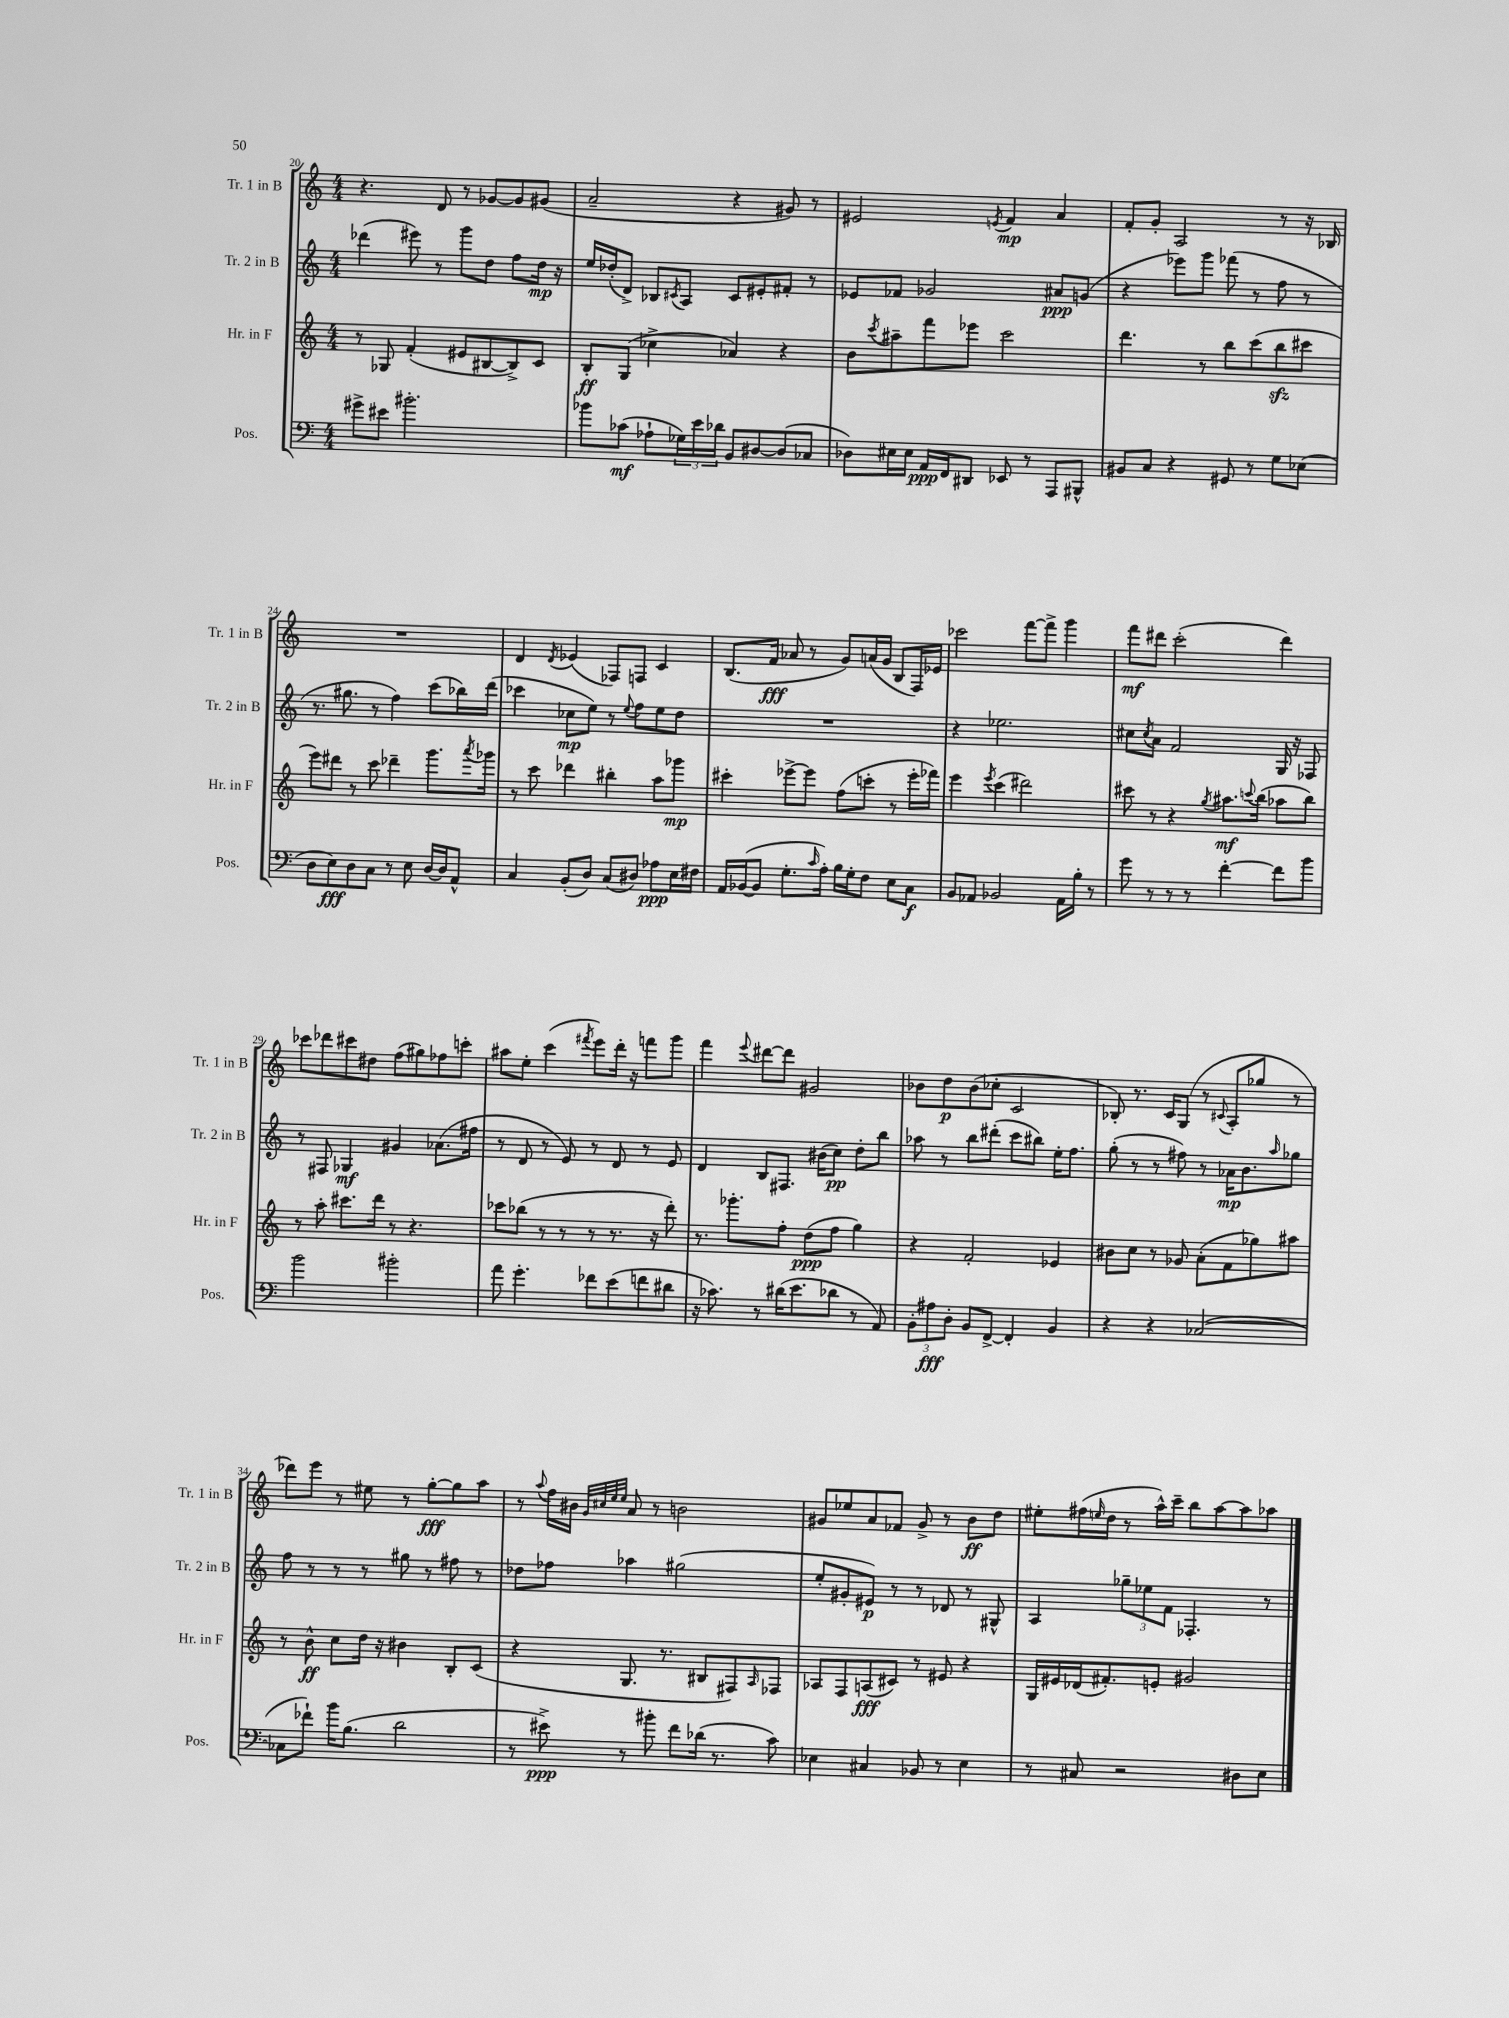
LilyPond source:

<<
\new StaffGroup <<
\new Staff = "s0" \with { instrumentName = "Tr. 1 in B" shortInstrumentName = "Tr. 1 in B" } {
    \clef treble \key c \major \numericTimeSignature \time 4/4
    r4. d'8 r8 ges'8~ ges'8 gis'8( |
    a'2-- r4 gis'8) r8 |
    eis'2 \acciaccatura { e'8 } f'4\mp a'4 |
    f'8-. g'8-. a2 r8 r16 bes16 |
    R1 |
    d'4 \acciaccatura { d'8 } ees'4( fes8) f8 c'4 |
    b8.( f'16\fff aes'8 r8 g'8) a'16( g'16 b8 f16) ees'16 |
    ces'''2 f'''8~ f'''8-> g'''4 |
    f'''8\mf dis'''8 c'''2-.( dis'''4) |
    ces'''8 des'''8 cis'''8 dis''8 f''8( gis''8) fes''8 c'''8-. |
    ais''8 e''8-. c'''4( \acciaccatura { fis'''8 } e'''8) d'''16-. r16 f'''8 g'''8 |
    f'''4 \appoggiatura { e'''8 } dis'''8~ dis'''8 gis'2 |
    bes'8 d''8\p bes'8( ces''8-. c'2 |
    bes8-.) r8. c'16 g8( r8 \appoggiatura { cis'8 } a8-. ges''8 r8 |
    des'''8) e'''8 r8 eis''8 r8 g''8~-.\fff g''8 a''8 |
    r8 \appoggiatura { a''8 } f''16 bis'16 \grace { g'32 cis''32 e''32 e''32 } a'8 r8 b'2 |
    gis'8 ees''8 a'8 fes'8 gis'8-> r8 b'8\ff d''8 |
    eis''8-. fis''16( \grace { e''16 } d''16 r8 a''16-^) c'''16-- b''8 a''8~ a''8 aes''8 \bar "|." |
}
\new Staff = "s1" \with { instrumentName = "Tr. 2 in B" shortInstrumentName = "Tr. 2 in B" } {
    \clef treble \key c \major \numericTimeSignature \time 4/4
    des'''4( eis'''8) r8 g'''8 d''8 f''8 d''16\mp r16 |
    e''16 des''16-.( d'8->) bes8 \acciaccatura { cis'8 } a8 cis'8 eis'8-. fis'8-. r8 |
    ees'8 fes'8 ges'2 ais'8\ppp g'8( |
    r4 ees'''8) g'''8 fes'''8( r8 f''8 r8 |
    r8. gis''8. r8 f''4) c'''8( bes''16) d'''16( |
    ces'''4 ces''8\mp e''8) r8 \appoggiatura { e''8 } f''8 e''8 d''8 |
    R1 |
    r4 ees''2. |
    cis''8 \acciaccatura { cis''8 } a'8 f'2 g16 r16 fes8 |
    r8 fis8 ges4\mf gis'4 aes'8.( fis''16 |
    r8 d'8 r8 e'8) r8 d'8 r8 e'8 |
    d'4 b8 fis8. bis'16( c''8\pp) d''8-. b''8 |
    aes''8 r8 b''8 dis'''8-.( c'''8 bis''8) e''16-. f''8. |
    g''8-.( r8 r8 fis''8) r8 aes'16\mp b'8. \grace { a''16 } ges''8 |
    f''8 r8 r8 r8 gis''8 r8 fis''8 r8 |
    des''8 fes''8 aes''4 gis''2( |
    e''8-. gis'8-. eis'8\p) r8 r8 des'8 r8 gis8-^ |
    a4 \tuplet 3/2 { ges''8-- ees''8 f'8 } fes4.-. r8 \bar "|." |
}
\new Staff = "s2" \with { instrumentName = "Hr. in F" shortInstrumentName = "Hr. in F" } {
    \clef treble \key c \major \numericTimeSignature \time 4/4
    r8 ges8 f'4-.( eis'8 bis8~ bis8->) c'8 |
    b8-.\ff g8( ces''4-> aes'4) r4 |
    b'8 \acciaccatura { c'''8 } ais''8-- f'''8 ees'''8 c'''2 |
    d'''4. r8 b''8 c'''8( b''8\sfz cis'''8 |
    e'''8) dis'''8 r8 c'''8 des'''4-- g'''8. \acciaccatura { a'''8 } ges'''16 |
    r8 c'''8 des'''4 bis''4-. a''8 ges'''8\mp |
    cis'''4-. ees'''8~-> ees'''8 f''8( c'''8-. r8 ees'''16-. fes'''16) |
    e'''4 \acciaccatura { e'''8 } c'''4( dis'''2) |
    cis'''8 r8 r4 \acciaccatura { g''8 } ais''8.\mf \appoggiatura { c'''8 } b''16( aes''8 b''8) |
    r8 a''8-. cis'''8. d'''16 r8 r4. |
    ces'''8 bes''8( r8 r8 r8 r8. r16 d'''8-.) |
    r8. ges'''8.-. f''8-. d''8\ppp( f''8 g''4) |
    r4 f'2-. ees'4 |
    bis'8 c''8 r8 ges'8 a'8-.( f'8 ges''8) ais''8 |
    r8 b'8-^\ff c''8 d''16 r16 bis'4 b8-. c'8( |
    r4 g8. r8. bis8 fis8) \grace { a16 } fes8 |
    aes8 f8 a8\fff( cis'8) r8 eis'8 r4 |
    g16 eis'16 des'16( fis'8.-.) e'8-. gis'2 \bar "|." |
}
\new Staff = "s3" \with { instrumentName = "Pos." shortInstrumentName = "Pos." } {
    \clef bass \key c \major \numericTimeSignature \time 4/4
    gis'8-> eis'8 bis'2.-. |
    bes'8 ces'8\mf( aes8-! \tuplet 3/2 { ges16) e'16 des'16 } b,8 dis8~ dis8( ces8 |
    des8) eis16 eis16 a,16\ppp f,16 dis,8 ees,8 r8 a,,8 bis,,8-^ |
    bis,8 c8 r4 gis,8 r8 g8 ees8( |
    d8 e8\fff) d8 c8 r8 e8 d16~ d16 a,8-^ |
    c4 b,8-.( d8) c8( dis8) aes8\ppp e16 fis16 |
    a,16 bes,16~( bes,8 g8.-. \grace { c'16 } a16-.) b16 g16-. f8 e8 c8\f |
    b,8 aes,8 bes,2 aes,16 b16-. r8 |
    g'8 r8 r8 r8 f'4~-. f'8 b'8 |
    b'2 bis'2-. |
    a'8 g'4.-. fes'8 e'8( f'8 dis'8 |
    r16 ces'8.) r8 dis'16( e'8. des'8 r8 a,8) |
    \tuplet 3/2 { b,8-. ais8\fff d8-. } b,8 f,8~-> f,4-. b,4 |
    r4 r4 ces2~( |
    ces8 fes'8-!) b'16 b8.( d'2 |
    r8 eis'8->\ppp) r8 bis'8-. f'8 des'16( r8. c'8) |
    ees4 cis4 bes,8 r8 ees4 |
    r8 cis8 r2 dis8 e8 \bar "|." |
}
>>
>>
\layout { \context { \Score currentBarNumber = #20 } }
